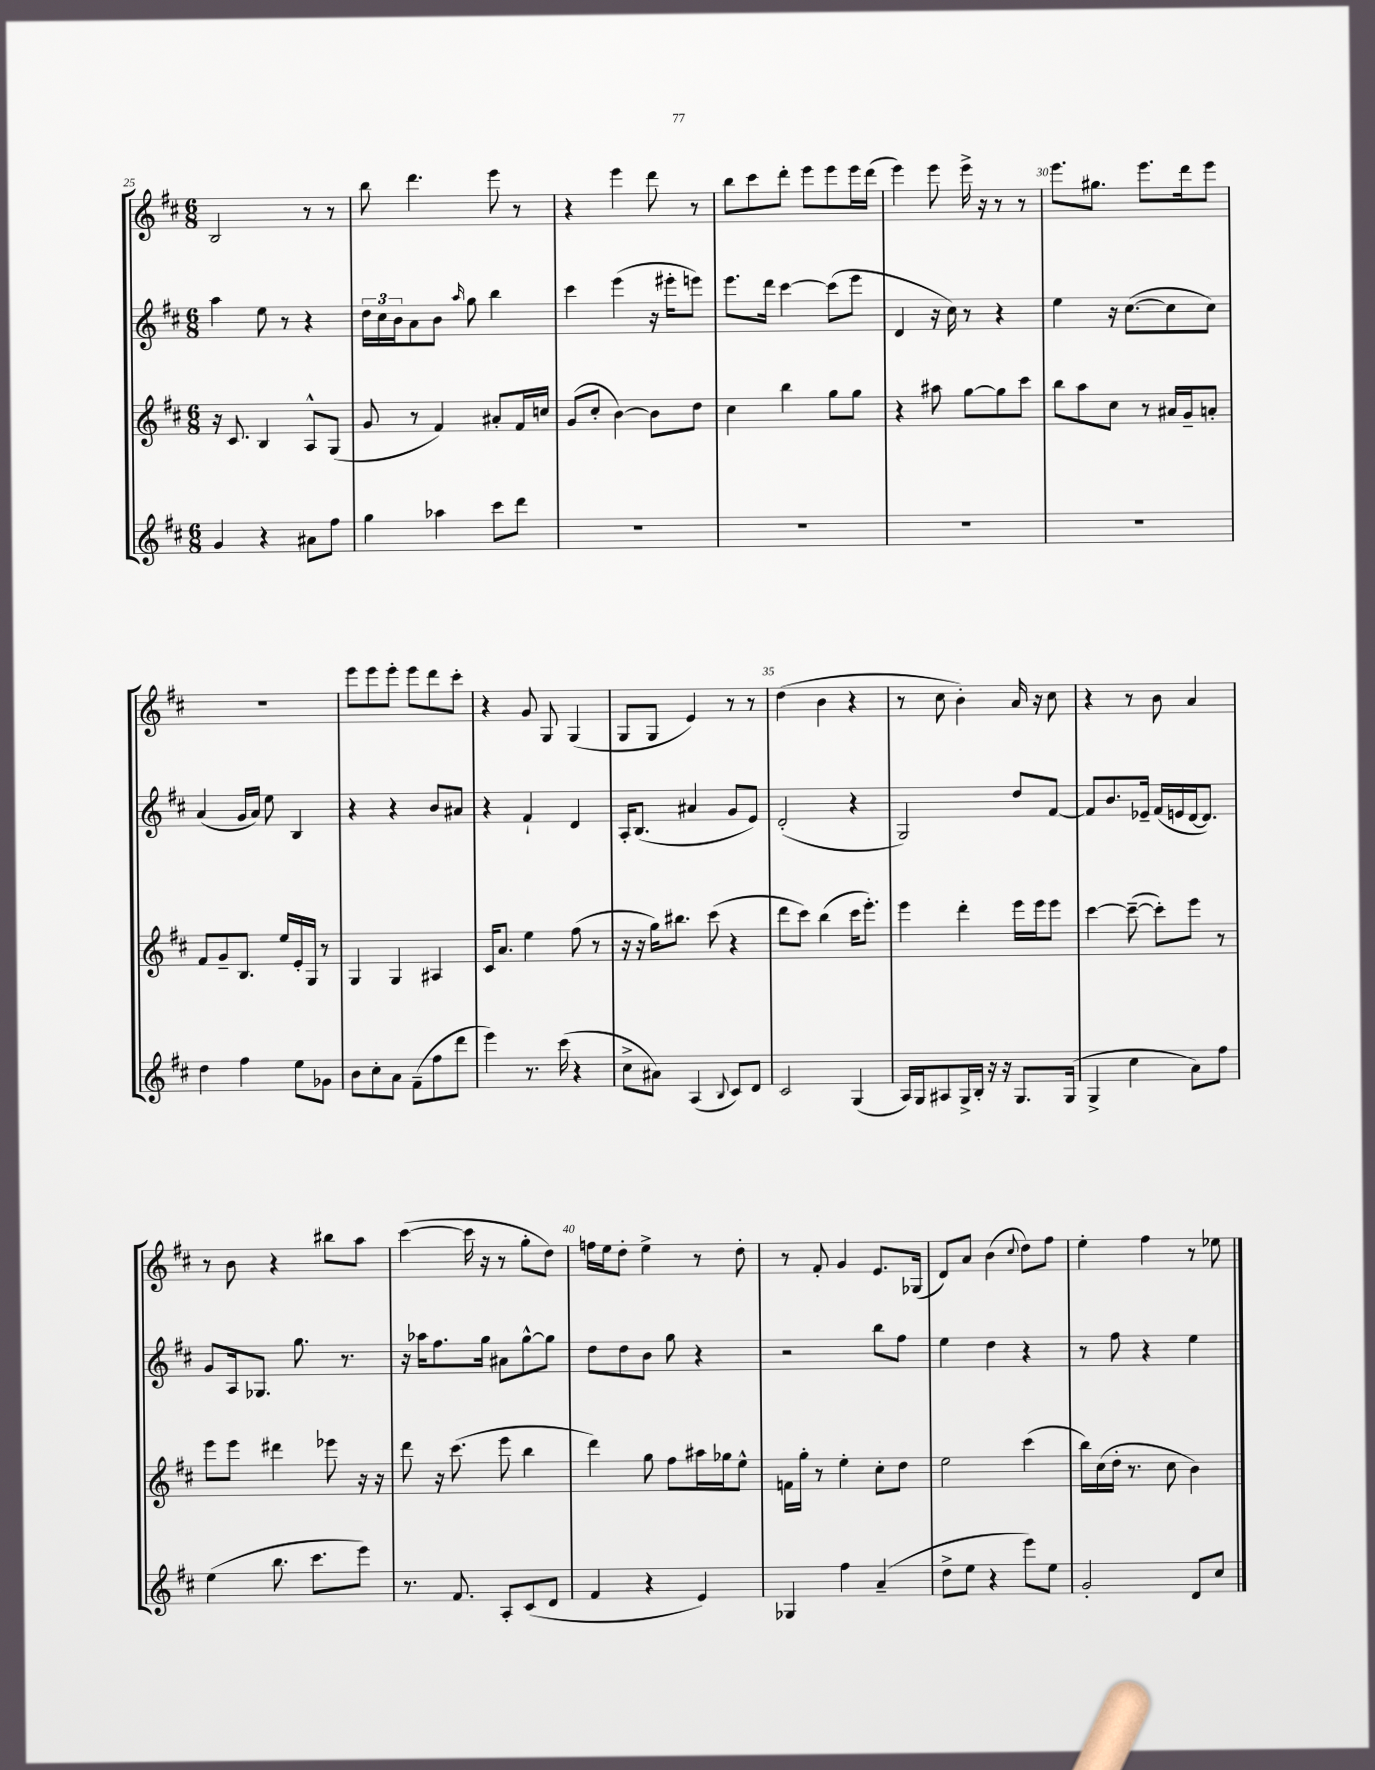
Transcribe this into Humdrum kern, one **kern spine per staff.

**kern	**kern	**kern	**kern
*part4	*part3	*part2	*part1
*staff4	*staff3	*staff2	*staff1
*clefG2	*clefG2	*clefG2	*clefG2
*k[f#c#]	*k[f#c#]	*k[f#c#]	*k[f#c#]
*M6/8	*M6/8	*M6/8	*M6/8
=25	=25	=25	=25
4g/	16r	4aa\	2B/
.	8.c#/	.	.
4r	4B/	8ee\	.
.	.	8r	.
8a#X\L	8A^^/L	4r	8r
8ff#\J	(8G/J	.	8r
=26	=26	=26	=26
4gg\	8g/	24dd\LL	8bb\
.	.	24cc#\	.
.	.	24b\J	.
.	8r	8a\	4.ddd\
4aa-X\	4f#/)	8b\J	.
.	.	16qqaa/	.
.	.	8gg\	.
8ccc#\L	8a#X'/L	4bb\	8eee\
8ddd\J	16f#/L	.	8r
.	16ccn/JJ	.	.
=27	=27	=27	=27
2.r	(8g/L	4ccc#\	4r
.	8cc#'/J	.	.
.	[4b\)	(4eee\	4eee\
.	8b\L]	16r	8ddd\
.	.	16eee#X'\KL	.
.	8dd\J	8eeen\J)	8r
=28	=28	=28	=28
2.r	4cc#\	8.eee\L	8bb\L
.	.	.	8ccc#\
.	.	16ddd\Jk	.
.	4bb\	[4ccc#\	8ddd'\J
.	.	.	8eee\L
.	8gg\L	(8ccc#\L]	8eee\
.	8gg\J	8eee\J	16eee\L
.	.	.	(16ddd\JJ
=29	=29	=29	=29
2.r	4r	4d/	4eee\)
.	8aa#X\	16r	8eee\
.	.	16cc#\)	.
.	[8gg\L	8r	16eee^\
.	.	.	16r
.	8gg\]	4r	8r
.	8ccc#\J	.	8r
=30	=30	=30	=30
2.r	8bb\L	4ee\	8.eee\L
.	8aa\	.	.
.	.	.	8.gg#X\J
.	8cc#\J	16r	.
.	.	([8.cc#\L	.
.	8r	.	8.eee\L
.	16a#X/LL	8cc#\]	.
.	16g~/J	.	16ddd\k
.	8an'/J	8cc#\J)	8eee\J
!!LO:LB:g=z
=31	=31	=31	=31
4dd\	8f#/L	(4a/	2.r
.	8g~/	.	.
4ff#\	8.B/J	16g/LL	.
.	.	16a/JJ)	.
.	.	8ee\	.
.	16ee/LL	.	.
8ee\L	16e'/	4B/	.
.	16G/JJ	.	.
8g-X\J	8r	.	.
=32	=32	=32	=32
8b\L	4G/	4r	8eee\L
8cc#'\	.	.	8eee\
8a\J	4G/	4r	8eee'\J
(8f#~\L	.	.	8eee\L
8ff#\	4A#X/	8b/L	8ddd\
8ddd\J	.	8a#X/J	8ccc#'\J
=33	=33	=33	=33
4eee\)	16c#/KL	4r	4r
.	8.a/J	.	.
8.r	4ee\	4f#`/	8g/
.	.	.	8G/
(16ccc#\	.	.	.
4r	(8ff#\	4d/	(4G/
.	8r	.	.
=34	=34	=34	=34
8cc#^\L	16r	16A'/KL	8G/L
.	16r	(8.B/J	.
8a#X\J)	16gg\KL)	.	8G/J
.	8.bb#X\J	.	.
(4A/	.	4a#X/	4e/)
.	(8ccc#\	.	.
8qqB/	.	.	.
8c#/L)	4r	8g/L	8r
8d/J	.	8e/J)	8r
=35	=35	=35	=35
2c#/	8ddd\L	(2d'/	(4dd\
.	8ccc#\J)	.	.
.	(4bb\	.	4b\
(4G/	16ccc#\KL	4r	4r
.	8.eee'\J)	.	.
=36	=36	=36	=36
16A/LL)	4eee\	2G/)	8r
16G/J	.	.	.
8A#X/	.	.	8cc#\
16G^/L	4ddd'\	.	4b'\)
16B'/JJ	.	.	.
16r	.	.	.
16r	.	.	.
8.G/L	16eee\LL	8dd/L	16a/
.	16eee\J	.	16r
.	8eee\J	[8f#/J	8cc#\
(16G/Jk	.	.	.
=37	=37	=37	=37
4G^/	[4ccc#\	8f#/L]	4r
.	.	8.b/	.
4cc#\	(8ccc#~\_	.	8r
.	.	16e-X~/Jk	.
.	8ccc#'\L])	(16f#/LL	8b\
.	.	16en/	.
8a\L)	8eee\J	[16d/J	4a/
.	.	8.d/J])	.
8ff#\J	8r	.	.
!!LO:LB:g=z
=38	=38	=38	=38
(4ee\	8eee\L	8g/L	8r
.	8eee\J	16A/k	8b\
.	.	8.G-X/J	.
8.bb\	4ddd#X\	.	4r
.	.	8.gg\	.
8.ccc#\L	.	.	.
.	8eee-X\	.	8bb#X\L
.	.	8.r	.
8eee\J)	16r	.	8aa\J
.	16r	.	.
=39	=39	=39	=39
8.r	8ddd\	16r	([4ccc#\
.	.	16aa-X\KL	.
.	16r	8.ff#\	.
8.f#/	(8.ccc#\	.	.
.	.	.	16ccc#\]
.	.	16gg\Jk	16r
8A'/L	8eee\	8a#X\L	8r
(8c#/	4bb\	[8gg^^\	8gg'\L
8d/J	.	8gg\J]	8dd\J)
=40	=40	=40	=40
4f#/	4ddd\)	8dd\L	16ffn\LL
.	.	.	16ee\J
.	.	8dd\	8dd'\J
4r	8gg\	8b\J	4ee^\
.	8ff#\L	8gg\	.
4e/)	16aa#X\L	4r	8r
.	16gg-X\J	.	.
.	8ee^^\J	.	8dd'\
=41	=41	=41	=41
4G-X/	16fn\LL	2r	8r
.	16gg'\JJ	.	.
.	8r	.	8f#'/
4ff#\	4ee'\	.	4g/
(4a~/	8cc#'\L	8bb\L	8.e/L
.	8dd\J	8ff#\J	.
.	.	.	(16G-X/Jk
=42	=42	=42	=42
8dd^\L	2ee\	4ee\	8d/L)
8ee\J	.	.	8a/J
4r	.	4dd\	(4b\
.	.	.	8qqcc#/
8eee\L)	(4ccc#\	4r	8dd\L)
8ee\J	.	.	8ff#\J
=43	=43	=43	=43
2g'/	16bb\LL)	8r	4ee'\
.	(16cc#\	.	.
.	16dd'\JJ	8ff#\	.
.	8.r	.	.
.	.	4r	4ff#\
.	8cc#\	.	.
8d/L	4b\)	4ee\	8r
8cc#/J	.	.	8ee-X\
==	==	==	==
*-	*-	*-	*-
